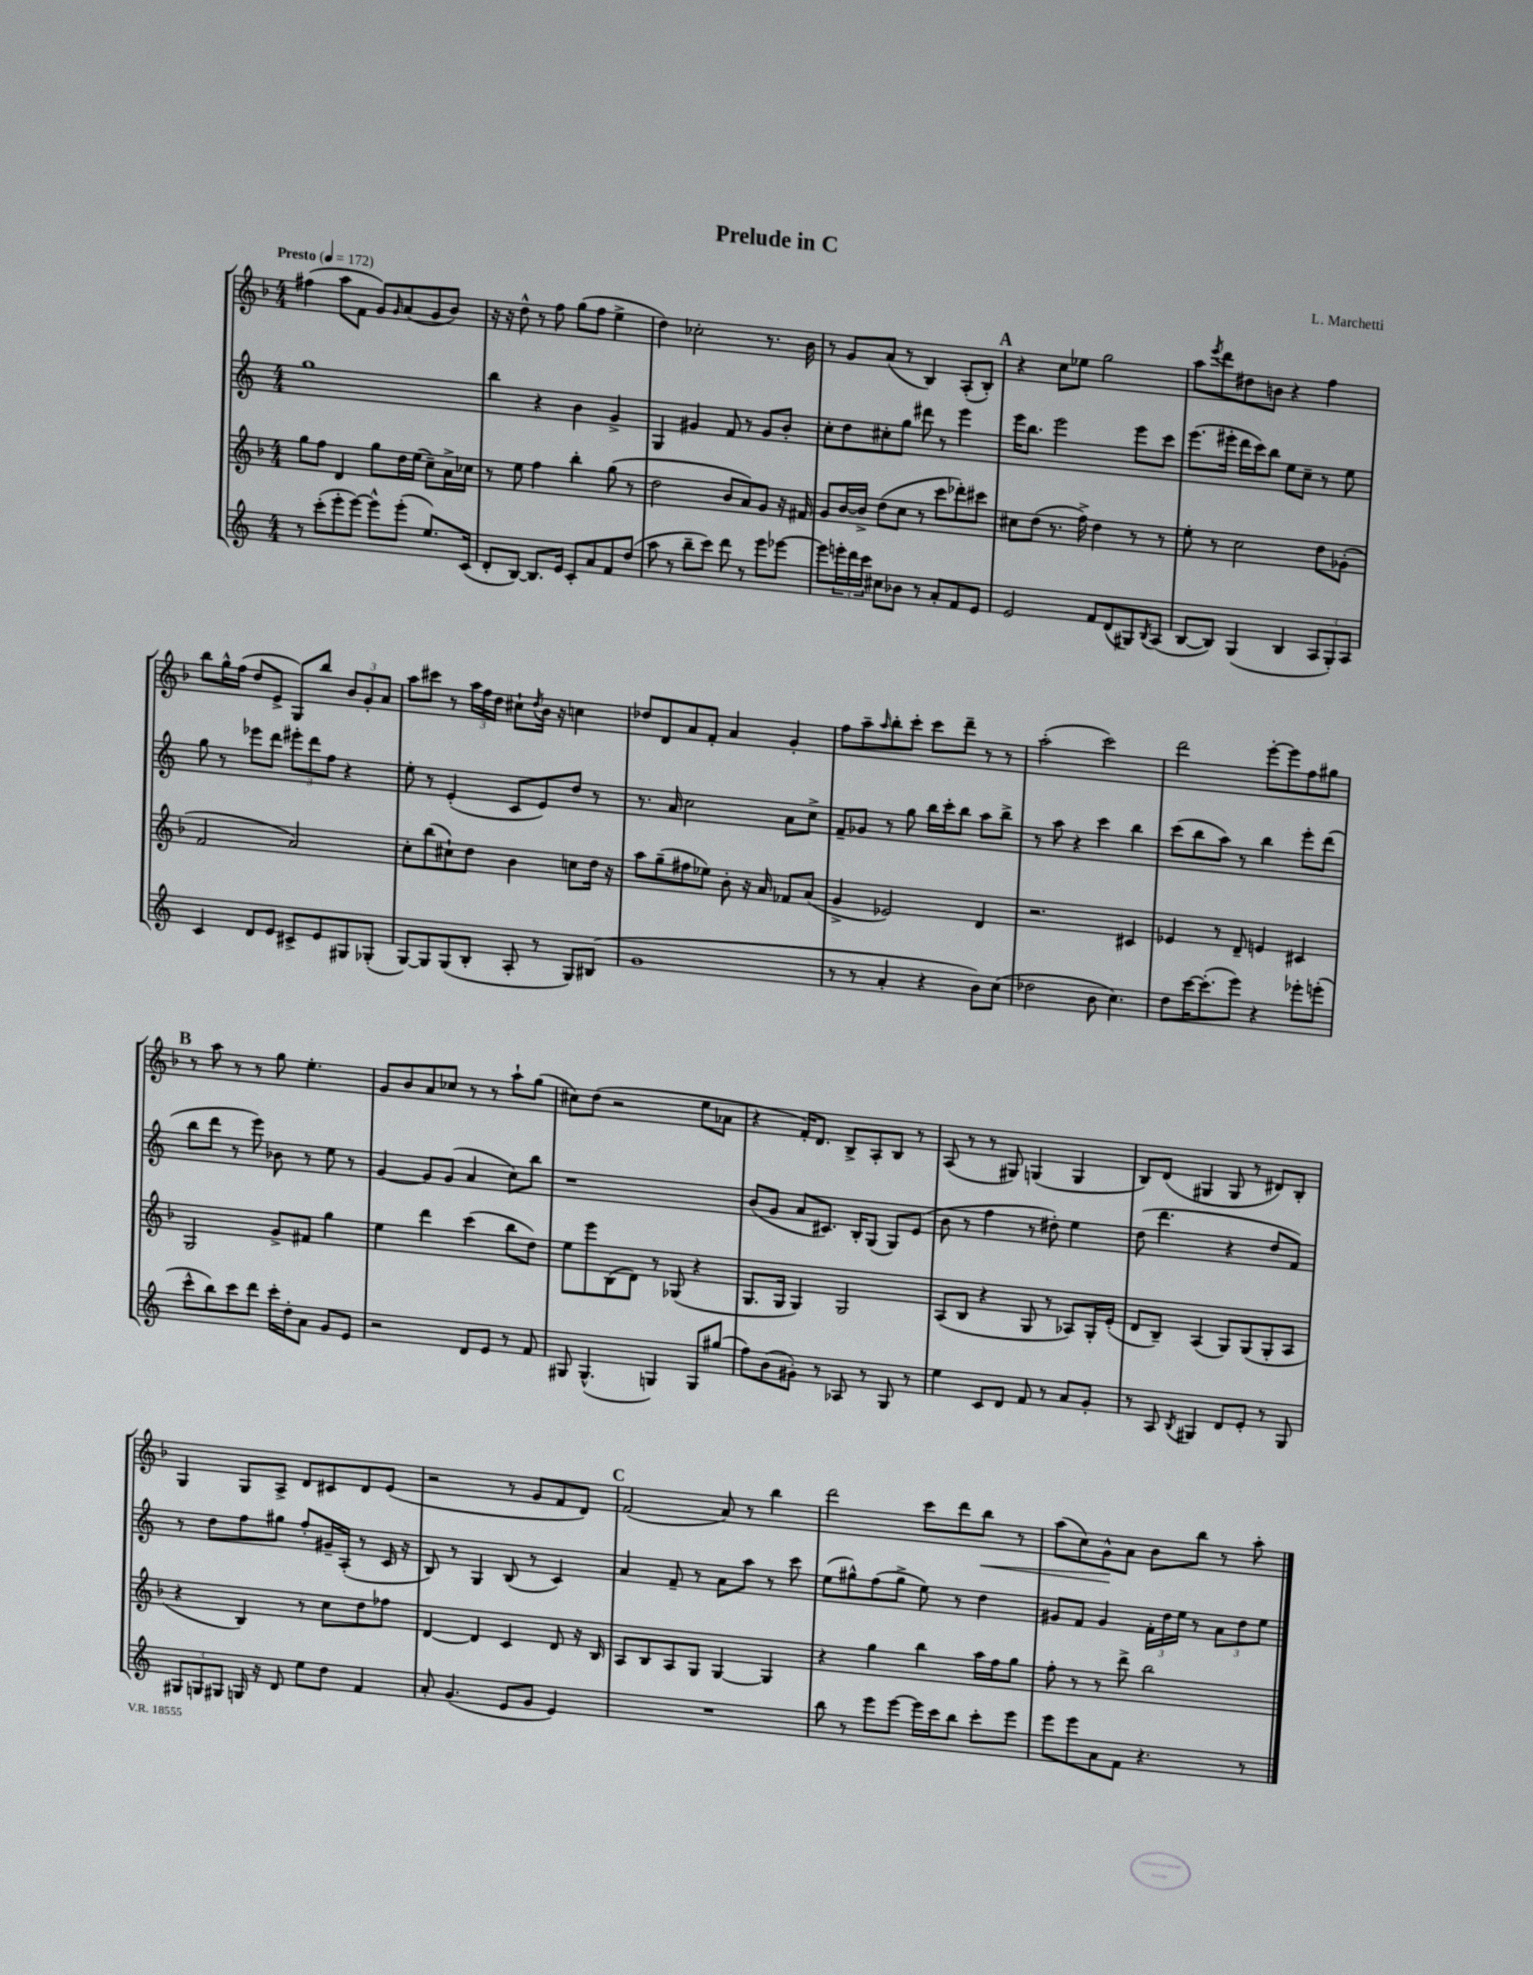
\header { title = "Prelude in C" composer = "L. Marchetti" }
<<
\new StaffGroup <<
\new Staff = "s0" {
    \clef treble \key f \major \numericTimeSignature \time 4/4 \tempo "Presto" 4 = 172
    fis''4( a''8 f'8 g'8) \grace { g'16 } a'8( g'8 bes'8) |
    r16 r16 d''8-^ r8 f''8 g''8( f''8 e''4-> |
    d''4) ces''2-. r8. bes'16 |
    r8 g'8 a'8( r8 bes4) a8-.( bes8-.) |
    \mark \markup { \bold "A" } r4 c''8 ees''8 g''2 |
    a''8 \acciaccatura { e'''8 } d'''8 dis''8 b'8 r4 f''4 |
    bes''8 g''16-^ f''16( d''8 e'8-> g8) bes''8 \tuplet 3/2 { bes'8 g'8-. a'8 } |
    a''8 cis'''8 r8 \tuplet 3/2 { a''16 f''16 d''16 } cis''8-! \acciaccatura { d''8 } bes'16 r16 c''4 |
    des''8 d'8 a'8 f'8-. a'4 g'4-. |
    f''8 a''8-- \grace { a''16 } bes''8-. c'''8-. c'''8 d'''8-- r8 r8 |
    a''2-.( c'''2) |
    d'''2 e'''8~-. e'''8 f''8 gis''8 |
    \mark \markup { \bold "B" } r8 a''8 r8 r8 g''8 e''4.-. |
    g'8 bes'8 a'8 ces''8 r8 r8 a''8-! g''8( |
    cis''8) d''8( r2 e''8 aes'8 |
    r4 f'16-.) d'8. bes8-> a8-. bes8 r8 |
    a8( r8 r8 gis8) g4( g4 |
    bes8) d'8( gis4 gis8 r8 dis'8) bes8-. |
    g4 g8 a8-> d'8 cis'8 d'8 e'8( |
    r2 r8 g'8 f'8 d'8) |
    \mark \markup { \bold "C" } f'2( a'8) r8 bes''4 |
    d'''2 c'''8 d'''8 bes''8\< r8 |
    a''8( c''8) g'8-^\! a'8 bes'8 bes''8 r8 a''8-. \bar "|." |
}
\new Staff = "s1" {
    \clef treble \key c \major \numericTimeSignature \time 4/4
    g''1 |
    b''4 r4 b'4 g'4-> |
    g4 gis'4 f'8 r8 gis'8 b'8-. |
    c''8-. d''8 cis''8-. g''8 dis'''8 r8 e'''4 |
    \mark \markup { \bold "A" } e'''16 b''8. e'''2 e'''8 c'''8 |
    e'''8.( eis'''16-. d'''16 c'''16) b''8 e''8 c''8-- r8 e''8 |
    g''8 r8 ees'''8 d'''8 \tuplet 3/2 { eis'''8-. d'''8 f''8 } r4 |
    e''8-. r8 e'4-.( c'8 e'8) d''8 r8 |
    r8. a'16 c''2 a'8 c''8-> |
    f'8-- ges'8 r8 g''8 b''16 c'''16-. b''8 a''8 b''8-> |
    r8 a''8 r4 c'''4 b''4 |
    c'''8( b''8 a''8) r8 b''4 e'''8-. d'''8( |
    \mark \markup { \bold "B" } b''8 d'''8 r8 e'''8) bes'8 r8 e''8 r8 |
    g'4~ g'8 g'8( a'4 c''8) b''8 |
    r1 |
    b'8( g'8 a'8 cis'8.) b16-. g8( g8) e'8( |
    b'8 r8 f''4 r8 dis''8-.) e''4 |
    d''8( d'''4. r4 d''8 f'8) |
    r8 d''8 f''8 gis''8 f''8-. gis'16-- a16-.( r8 c'16 r16 |
    b8) r8 g4 b8( r8 c'4) |
    \mark \markup { \bold "C" } a'4 f'8-- r8 a'8 a''8 r8 c'''8 |
    e''8( gis''8-^) f''8( gis''8-> e''8) r8 d''4 |
    gis'8 f'8 gis'4 \tuplet 3/2 { f'16-. d''16 e''16 } r8 \tuplet 3/2 { a'8 d''8 e''8 } \bar "|." |
}
\new Staff = "s2" {
    \clef treble \key f \major \numericTimeSignature \time 4/4
    g''8 f''8 d'4 g''8 d''16 e''16( c''8--) a'16-> ces''16 |
    r8 e''8 f''4 bes''4-. g''8( r8 |
    d''2 bes'8 a'8) g'8 r16 fis'16 |
    g'8 bes'16~ bes'16-> d''8( c''8 r8 c'''8 des'''8-.) cis'''8 |
    \mark \markup { \bold "A" } cis''8 d''8( r8. f''16->) d''4 r8 r8 |
    e''8-. r8 c''2 d''8 ges'8-.( |
    f'2 a'2) |
    c''8-. bes''8( cis''8-!) d''8 bes'4 c''8 d''16 r16 |
    a''8 g''8--( fis''8 ees''8) bes'8-. r16 a'16 fes'8 a'8( |
    g'4-> ees'2) d'4 |
    r2. cis'4 |
    ees'4 r8 d'8-- e'4 cis'4 |
    \mark \markup { \bold "B" } g2 g'8-> fis'8 g''4 |
    e''4 d'''4 c'''4( bes''8 d''8) |
    e''8 e'''8 bes8( d'8) r8 ges8( r4 |
    g8. g16 g4) g2 |
    a8( bes8 r4 g8 r8 aes8) g16-. e'16-.( |
    d'8 bes8--) a4( g8) g8( g8-. a8 |
    r4 bes4) r8 c''8 d''8 fes''8 |
    d'4~ d'4 c'4 d'8 r16 bes16 |
    \mark \markup { \bold "C" } a8 bes8 a8 g8 g4~ g4 |
    r4 g''4 bes''4 a''16 f''16 g''8 |
    f''8-. r8 r8 d'''8-> bes''2 \bar "|." |
}
\new Staff = "s3" {
    \clef treble \key c \major \numericTimeSignature \time 4/4
    r8 c'''8-.( e'''8-. e'''8~) e'''8-^ e'''8-.( e''8.) c'16( |
    d'8-. b8~) b8. e'16 c'8-. a'8 f'8 d''8( |
    a''8 r8 b''8-- c'''8) d'''8 r8 e'''8 ees'''8~ |
    ees'''8 \tuplet 3/2 { e'''16-. d'''16 c'''16 } cis''8 bes'8 r8 a'8-. f'8 e'8 |
    \mark \markup { \bold "A" } e'2 f'8 d'8( gis8) \acciaccatura { b8 } a8( |
    b8~ b8) g4( b4 \tuplet 3/2 { a8 g8-.) a8 } |
    c'4 d'8 e'8 cis'8-> e'8 gis8 ges8-.( |
    g8~) g8 g8( b8-. a8-. r8 g8) bis8( |
    g'1 |
    r8 r8 a'4-. r4 b'8) c''8( |
    des''2 b'8 c''4.) |
    d''8 c'''16~ c'''8.-.( e'''8) r4 ees'''8-. e'''8-.( |
    \mark \markup { \bold "B" } c'''8-^ b''8) c'''8 d'''8 c'''16-. d''16-. a'8 g'8 e'8 |
    r2 d'8 e'8 r8 f'8 |
    gis8 gis4.-^( g4) g8 gis''8( |
    f''8) b'8( gis'8-.) r8 aes8 r8 g8 r8 |
    e''4 c'8 d'8 f'8 r8 a'8 g'8-. |
    r8 a8 \acciaccatura { b8 } gis4 d'8 e'8-. r8 gis8 |
    \tuplet 3/2 { gis8 g8 gis8 } g16 r16 d'8 e''8 d''8 f'4 |
    a'8-. g'4.( e'8 g'8 e'4) |
    \mark \markup { \bold "C" } R1 |
    b''8 r8 e'''8 e'''8~ e'''16 c'''16 b''8 c'''8-. e'''8 |
    e'''8 e'''8 a'8 f'8 r4. r8 \bar "|." |
}
>>
>>
\layout { \context { \Score \remove "Bar_number_engraver" } }
